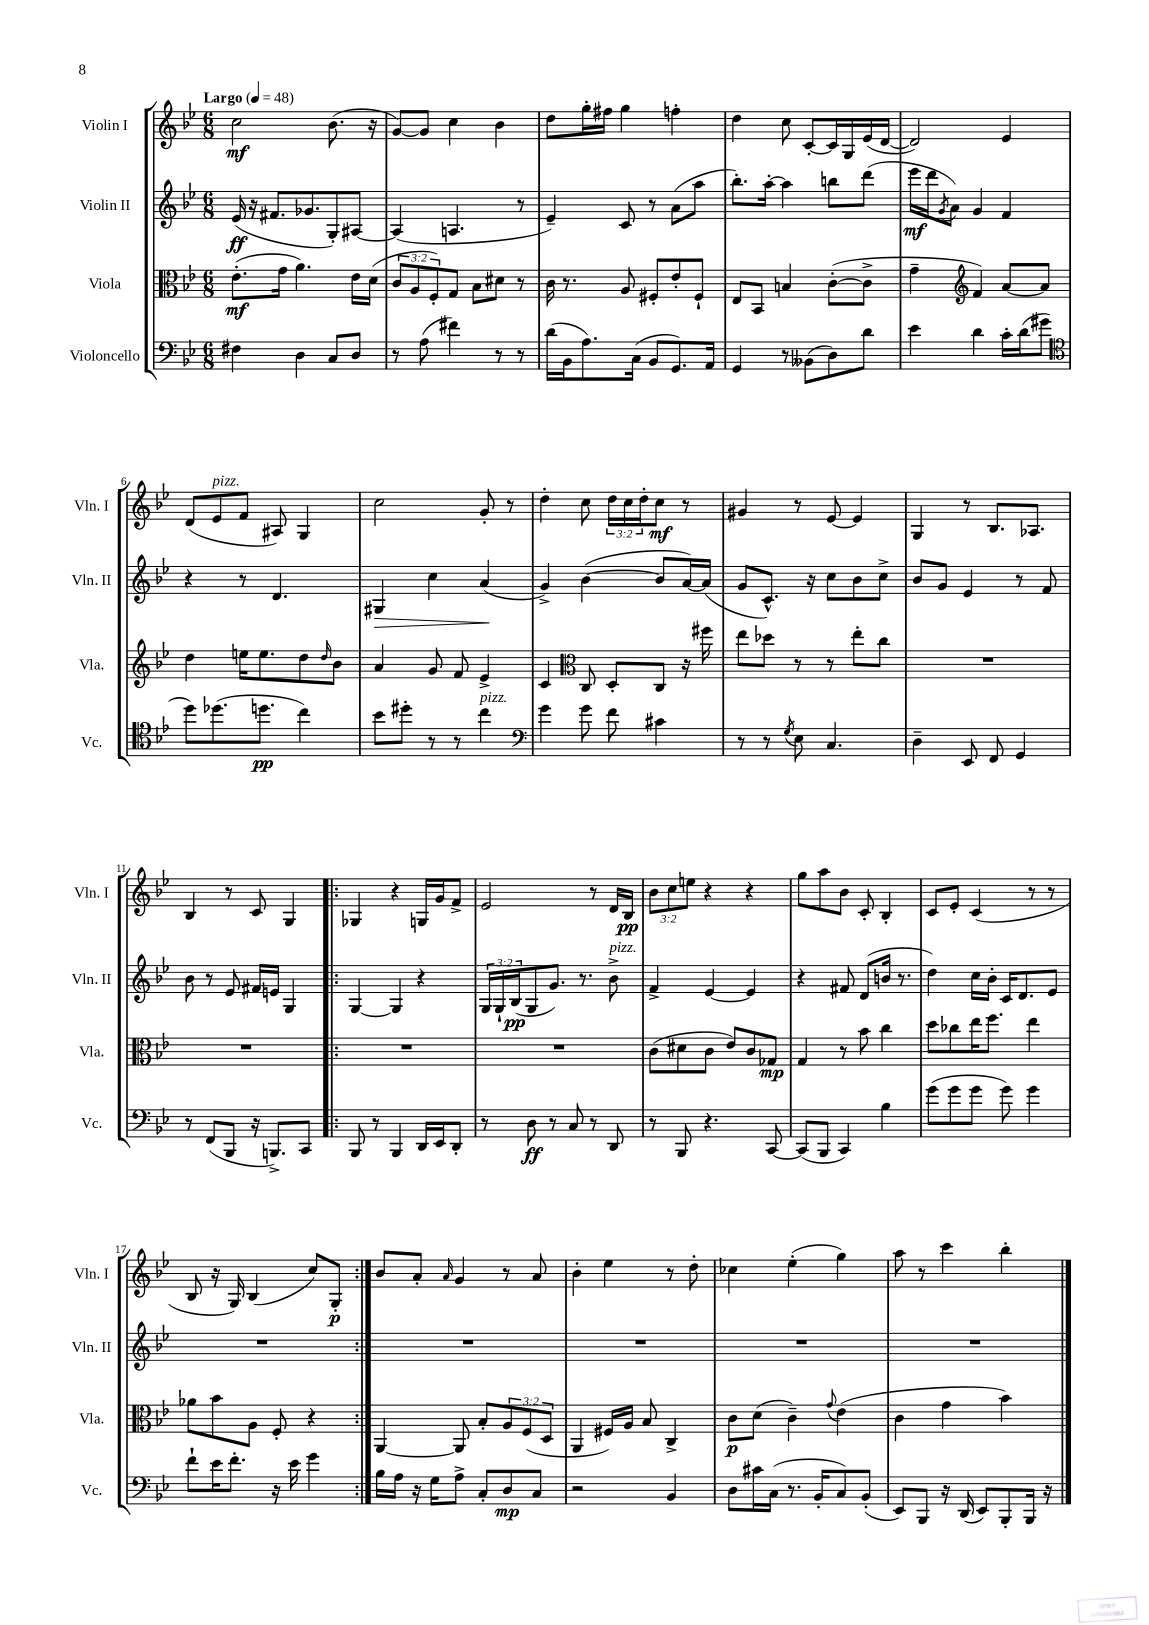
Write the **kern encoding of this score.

**kern	**kern	**kern	**kern
*staff4	*staff3	*staff2	*staff1
*clefF4	*clefC3	*clefG2	*clefG2
*k[b-e-]	*k[b-e-]	*k[b-e-]	*k[b-e-]
*M6/8	*M6/8	*M6/8	*M6/8
*MM48	*MM48	*MM48	*MM48
4F#	(8.e-'	(16e-	2cc
.	.	16r	.
.	.	8.f#	.
.	16g	.	.
4D	4.a)	.	.
.	.	8.g-	.
8C	.	8G')	(8.b-
8D	16e-	[8A#	.
.	(16d	.	16r
=	=	=	=
8r	12c	(4A#]	[8g)
.	12A	.	.
(8A	.	.	8g]
.	12F')	.	.
4f#)	8G	4.A	4cc
.	8B-	.	.
8r	8d#	.	4b-
8r	8r	8r	.
=	=	=	=
(16d	16c	4e-~)	8dd
16BB-	8.r	.	.
8.A)	.	.	16gg'
.	.	.	16ff#
.	8A	8c	4gg
(16C	.	.	.
8BB-	8F#'	8r	.
8.GG)	8e-'	(8a	4ff'
.	8F#`	8aa	.
16AA	.	.	.
=	=	=	=
4GG	8E-	8.bb-')	4dd
.	8BB-	.	.
.	.	[16aa'	.
8r	4B	4aa]	8cc
(8BB--	.	.	[8c'
8D)	([8c'	8bb	16c]
.	.	.	16G
8d	8c^]	(8ddd	(16e-
.	.	.	[16d
=	=	=	=
4e-	4g~	16eee-	2d])
.	.	16ddd	.
.	.	8qg	.
.	.	8a)	.
*	*clefG2	*	*
4d	4f)	4g	.
16c'	[8a	4f	4e-
(16d	.	.	.
8g#	8a]	.	.
=	=	=	=
*clefC4	*	*	*
8dd)	4dd	4r	(8d
(8.dd-	.	.	8e-
.	16ee	8r	8f
8.dd	8.ee	.	.
.	.	4.d	8A#)
4cc)	8dd	.	4G
.	16qqdd	.	.
.	8b-	.	.
=	=	=	=
8b-	4a	4G#	2cc
8dd#'	.	.	.
8r	8g	4cc	.
8r	8f	.	.
4cc	4e-^	(4a	8g'
.	.	.	8r
=	=	=	=
*clefF4	*	*	*
4g	4c	4g^)	4dd'
*	*clefC3	*	*
8g	8C	([4b-	8cc
8f	8D'	.	24dd
.	.	.	24cc
.	.	.	24dd'
4c#	8C	8b-]	8cc
.	16r	[16a)	8r
.	16ff#	(16a]	.
=	=	=	=
8r	8ee-	8g	4g#
8r	8dd-	8.c^^)	.
8qG	.	.	.
8E-	8r	.	8r
.	.	16r	.
4.C	8r	8cc	[8e-
.	8ee-'	8b-	4e-]
.	8cc	8cc^	.
=	=	=	=
4D~	2.r	8b-	4G
.	.	8g	.
8EE-	.	4e-	8r
8FF	.	.	8.B-
4GG	.	8r	.
.	.	.	8.A-
.	.	8f	.
=	=	=	=
8r	2.r	8b-	4B-
(8FF	.	8r	.
8BBB-	.	8e-	8r
16r	.	16f#	8c
8.BBB^)	.	16e	.
.	.	4G	4G
8CC	.	.	.
=!|:	=!|:	=!|:	=!|:
8BBB-	2.r	[4G	4G-
8r	.	.	.
4BBB-	.	4G]	4r
16DD	.	4r	16G
16EE-	.	.	16g
8DD'	.	.	8f^
=	=	=	=
8r	2.r	24G	2e-
.	.	24G`	.
.	.	(24B-	.
8D	.	8G	.
8r	.	8.g)	.
8C	.	.	.
.	.	8.r	.
8r	.	.	8r
8DD	.	8b-^	16d
.	.	.	16B-
=	=	=	=
8r	(8c	4f^	12b-
.	.	.	12cc
8BBB-	8d#	.	.
.	.	.	12ee
4.r	8c	[4e-	4r
.	8e-)	.	.
.	8c	4e-]	4r
[8CC	8G-	.	.
=	=	=	=
(8CC]	4G	4r	8gg
8BBB-	.	.	8aa
4CC)	8r	8f#	8b-
.	8b-	(8d	8c'
4B-	4cc	16b	4B-'
.	.	8.r	.
=	=	=	=
(8g	8dd	4dd)	8c
8g	8cc-	.	8e-'
8g	16ee-	16cc	(4c
.	8.ff	16b-'	.
8g)	.	16c	.
.	.	8.d	.
4g	4ee-	.	8r
.	.	8e-	8r
=	=	=	=
8f`	8a-	2.r	8B-
16e-	8b-	.	16r
8.f'	.	.	16G)
.	8A	.	(4B-
16r	8F'	.	.
16e-	.	.	.
4g	4r	.	8cc)
.	.	.	8G'
=:|!	=:|!	=:|!	=:|!
16B-	[4AA	2.r	8b-
16A	.	.	.
16r	.	.	8a'
16G	.	.	.
.	.	.	16qqa
8A^	8AA]	.	4g
8C'	8B-'	.	.
8D	12A	.	8r
.	(12F	.	.
8C	.	.	8a
.	12D	.	.
=	=	=	=
2r	4AA	2.r	4b-'
.	16F#)	.	4ee-
.	16A	.	.
.	8B-	.	.
4BB-	4C^	.	8r
.	.	.	8dd'
=	=	=	=
8D	8c	2.r	4cc-
16c#	(8d	.	.
(16C	.	.	.
8.r	4c~)	.	(4ee-'
16BB-'	.	.	.
.	8qqg	.	.
8C)	(4e-	.	4gg)
(8BB-'	.	.	.
=	=	=	=
8EE-)	4c	2.r	8aa
8BBB-	.	.	8r
16r	4g	.	4ccc
(16DD	.	.	.
8EE-)	.	.	.
8BBB-'	4b-)	.	4bb-'
16BBB-	.	.	.
16r	.	.	.
==	==	==	==
*-	*-	*-	*-
